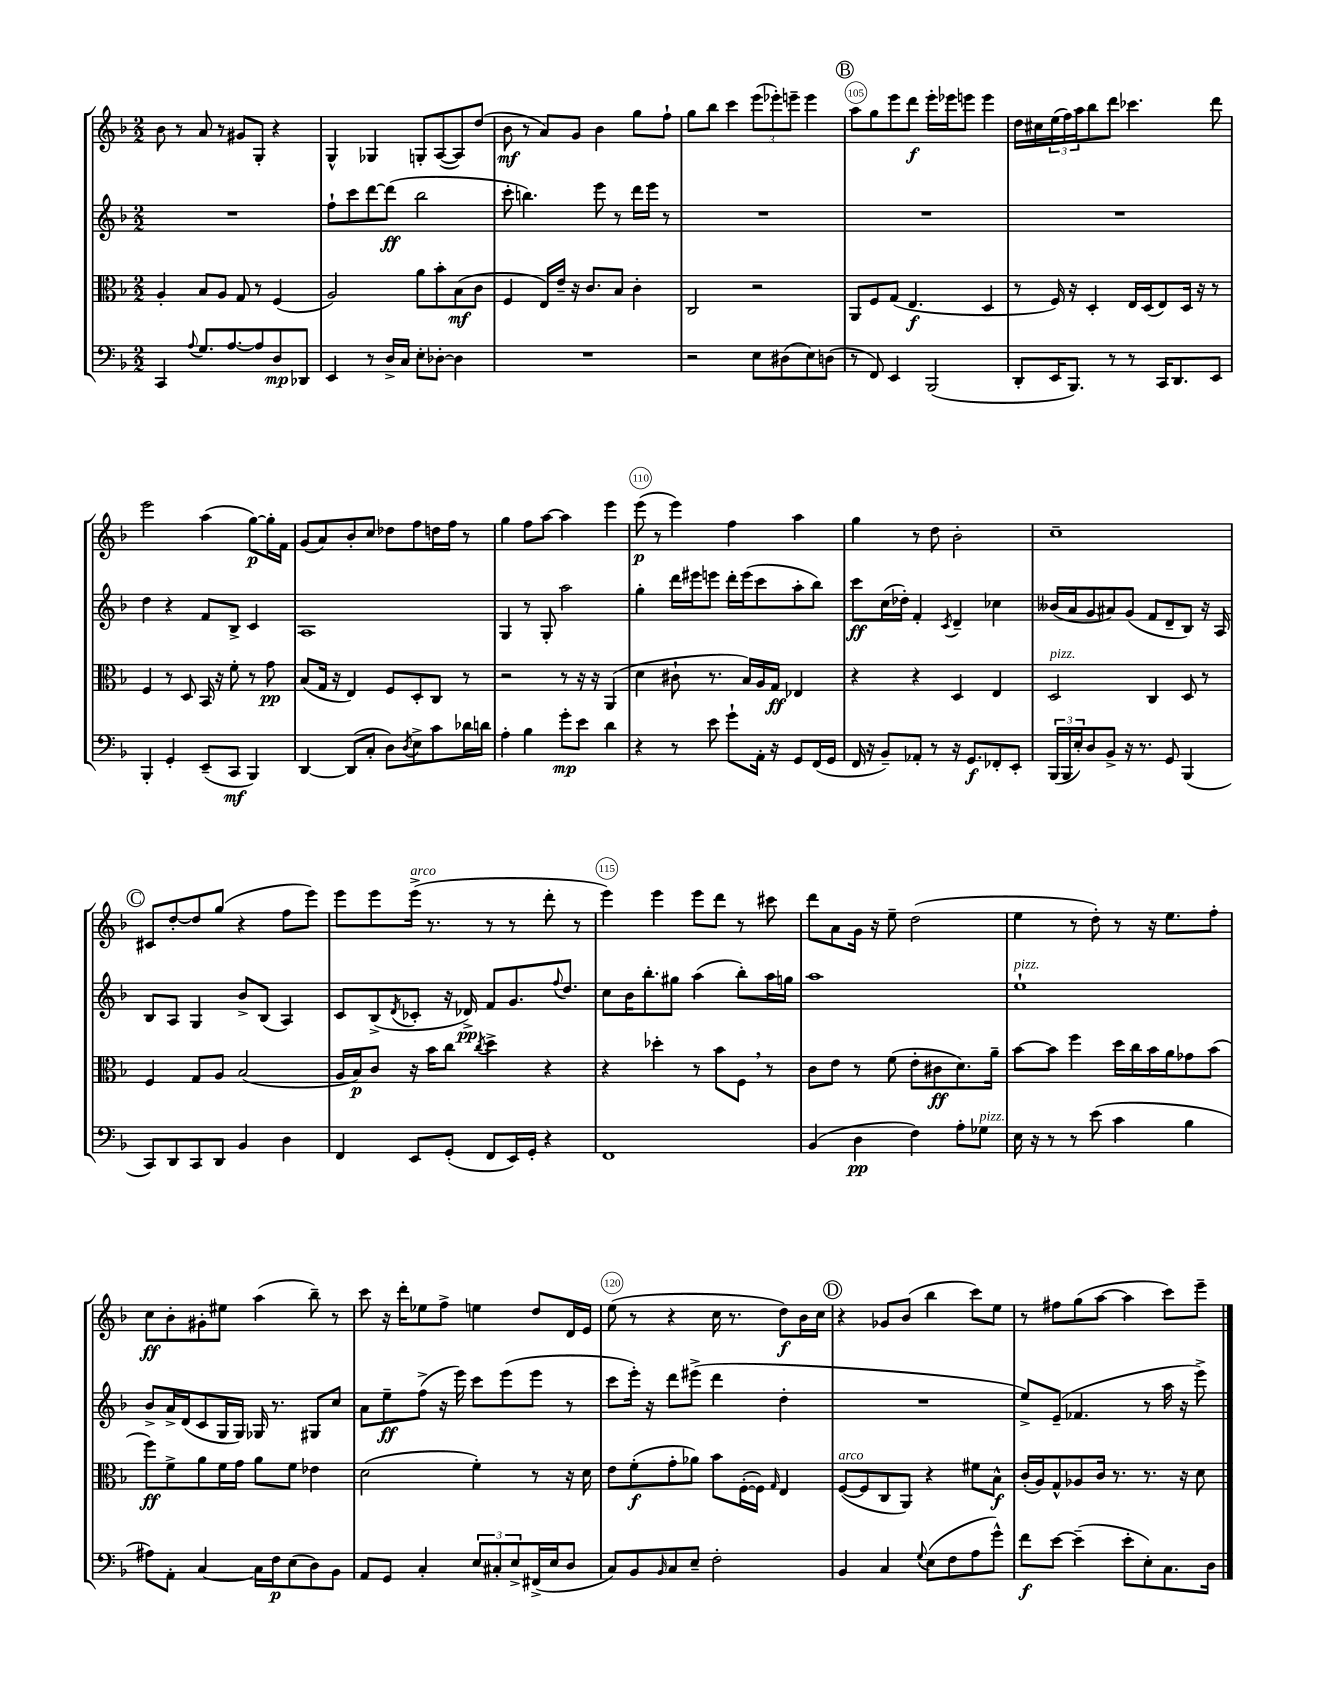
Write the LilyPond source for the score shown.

<<
\new StaffGroup <<
\new Staff = "s0" {
    \clef treble \key f \major \numericTimeSignature \time 2/2
    bes'8 r8 a'8 r8 gis'8 g8-. r4 |
    g4-^ ges4 g8-. a8~( a8) d''8( |
    bes'8\mf r8 a'8) g'8 bes'4 g''8 f''8-! |
    g''8 bes''8 c'''4 \tuplet 3/2 { e'''8( ees'''8-.) e'''8-- } e'''4 |
    \mark \markup { \circle "B" } a''8 g''8 e'''8 d'''8\f e'''16-. ees'''16 e'''8 e'''4 |
    d''16 cis''16 \tuplet 3/2 { e''16( f''16) a''16 } bes''8 d'''8 ces'''4. d'''8 |
    e'''2 a''4( g''8~\p) g''16-. f'16 |
    g'8( a'8) bes'8-. c''8 des''8 f''8 d''16 f''16 r8 |
    g''4 f''8 a''8~ a''4 e'''4 |
    e'''8\p( r8 e'''4) f''4 a''4 |
    g''4 r8 d''8 bes'2-. |
    c''1-- |
    \mark \markup { \circle "C" } cis'8 d''8~-. d''8 g''8( r4 f''8 e'''8) |
    e'''8 e'''8 e'''16->^\markup { \italic "arco" }( r8. r8 r8 d'''8-. r8 |
    e'''4) e'''4 e'''8 d'''8 r8 cis'''8 |
    d'''8 a'8 g'16 r16 e''8-- d''2( |
    e''4 r8 d''8-.) r8 r16 e''8. f''8-. |
    c''8\ff bes'8-. gis'8-. eis''8 a''4( bes''8--) r8 |
    c'''8 r16 d'''16-. ees''8 f''8-> e''4 d''8 d'16 e'16 |
    e''8( r8 r4 c''16 r8. d''8\f) bes'16 c''16 |
    \mark \markup { \circle "D" } r4 ges'8 bes'8( bes''4 c'''8) e''8 |
    r8 fis''8 g''8( a''8~ a''4 c'''8) e'''8-- \bar "|." |
}
\new Staff = "s1" {
    \clef treble \key f \major \numericTimeSignature \time 2/2
    R1 |
    f''8-! c'''8 d'''8~ d'''8\ff( bes''2 |
    c'''8-. b''4.) e'''8 r8 d'''16 e'''16 r8 |
    R1 |
    \mark \markup { \circle "B" } R1 |
    R1 |
    d''4 r4 f'8 bes8-> c'4 |
    a1 |
    g4 r8 g8-. a''2 |
    g''4-. d'''16 eis'''16 e'''8 d'''16-. e'''16( c'''8 a''8-. bes''8) |
    c'''8\ff c''16( des''16-.) f'4-. \acciaccatura { c'8 } d'4-- ces''4 |
    beses'16( a'16 g'8 ais'8) g'8( f'8 d'8-- bes8) r16 a16 |
    \mark \markup { \circle "C" } bes8 a8 g4 bes'8-> bes8( a4) |
    c'8 bes8->( \acciaccatura { d'8 } ces'8-. r16 des'16->\pp) f'8 g'8. \appoggiatura { f''8 } d''8. |
    c''8 bes'16 bes''8.-. gis''8 a''4( bes''8-.) a''16 g''16 |
    a''1 |
    e''1-!^\markup { \italic "pizz." } |
    bes'8-> a'16-> d'16( c'8 g16 g16) ges16 r8. gis8 c''8 |
    a'8 e''8--\ff f''8->( r16 e'''16) c'''8 e'''8( e'''8 r8 |
    c'''8 e'''16-.) r16 d'''8 eis'''8->( d'''4 d''4-. |
    \mark \markup { \circle "D" } R1 |
    e''8->) e'8--( fes'4. r8 a''16 r16 e'''8->) \bar "|." |
}
\new Staff = "s2" {
    \clef alto \key f \major \numericTimeSignature \time 2/2
    a4-. bes8 a8 g8 r8 f4( |
    a2) a'8 bes'8-. bes8\mf( c'8 |
    f4 e16) e'16-- r16 c'8. bes8 c'4-. |
    c2 r2 |
    \mark \markup { \circle "B" } a,8 f8 g8( e4.\f d4 |
    r8 f16) r16 d4-. e16 d16( e8) d16 r16 r8 |
    f4 r8 d8 bes,16 r16 f'8-. r8 g'8\pp |
    bes8( g16 r16 e4) f8 d8-. c8 r8 |
    r2 r8 r16 r16 a,4( |
    d'4 cis'8-! r8. bes16) a16 g16\ff ees4 |
    r4 r4 d4 e4 |
    d2^\markup { \italic "pizz." } c4 d8 r8 |
    \mark \markup { \circle "C" } f4 g8 a8 bes2( |
    a16 bes16\p) c'8 r16 bes'16 c''8 \acciaccatura { c''8 } d''4-> r4 |
    r4 des''4-. r8 bes'8 f8 \breathe r8 |
    c'8 e'8 r8 f'8( e'8-. cis'8\ff d'8.) a'16-- |
    bes'8~ bes'8 f''4 d''16 c''16 bes'16 a'16 ges'8 bes'8( |
    f''8\ff) f'8-> a'8 f'16 g'16 a'8 f'8 ees'4 |
    d'2( f'4-.) r8 r16 d'16 |
    e'8 f'8-.\f( g'8-. aes'8) bes'8 f16~-.( f16) \grace { g16 } e4 |
    \mark \markup { \circle "D" } f8~^\markup { \italic "arco" }( f8 c8 a,8) r4 fis'8 bes8-^\f |
    c'16-.( a16) g8-^ aes8 c'16 r8. r8. r16 d'8 \bar "|." |
}
\new Staff = "s3" {
    \clef bass \key f \major \numericTimeSignature \time 2/2
    c,4 \appoggiatura { a8 } g8. a8.~ a8 d8\mp des,8 |
    e,4 r8 d16-> c16 e8-. des8~-. des4 |
    R1 |
    r2 e8 dis8( e8) d8( |
    \mark \markup { \circle "B" } r8 f,8) e,4 bes,,2( |
    d,8-. e,16 bes,,8.) r8 r8 c,16 d,8. e,8 |
    bes,,4-. g,4-. e,8--( c,8\mf bes,,4) |
    d,4~ d,8( c8-. d8) \acciaccatura { d8 } e8-> c'8 des'16 d'16 |
    a4-. bes4 g'8-.\mp e'8 d'4 |
    r4 r8 e'8 g'8-! a,16-. r16 g,8 f,16( g,16 |
    f,16 r16 bes,8--) aes,8-. r8 r16 g,8.\f fes,8-. e,8-. |
    \tuplet 3/2 { bes,,16( bes,,16 e16-.) } d8 bes,8-> r16 r8. g,8 bes,,4( |
    \mark \markup { \circle "C" } c,8) d,8 c,8 d,8 bes,4 d4 |
    f,4 e,8 g,8-.( f,8 e,16) g,16-. r4 |
    f,1 |
    bes,4( d4\pp f4) a8-. ges8^\markup { \italic "pizz." } |
    e16 r16 r8 r8 e'8( c'4 bes4 |
    ais8) a,8-. c4~ c16 f16\p e8( d8) bes,8 |
    a,8 g,8 c4-. \tuplet 3/2 { e8 cis8-. e8-> } fis,16->( e16 d8 |
    c8) bes,8 \grace { bes,16 } c8 e8-- f2-. |
    \mark \markup { \circle "D" } bes,4 c4 \appoggiatura { g8 } e8( f8 a8 g'8-^) |
    f'8\f e'8~ e'4--( e'8-. e8-.) c8. d16 \bar "|." |
}
>>
>>
\layout { \context { \Score currentBarNumber = #101 \override BarNumber.break-visibility = ##(#f #t #t) barNumberVisibility = #(every-nth-bar-number-visible 5) \override BarNumber.stencil = #(make-stencil-circler 0.1 0.3 ly:text-interface::print) } }
